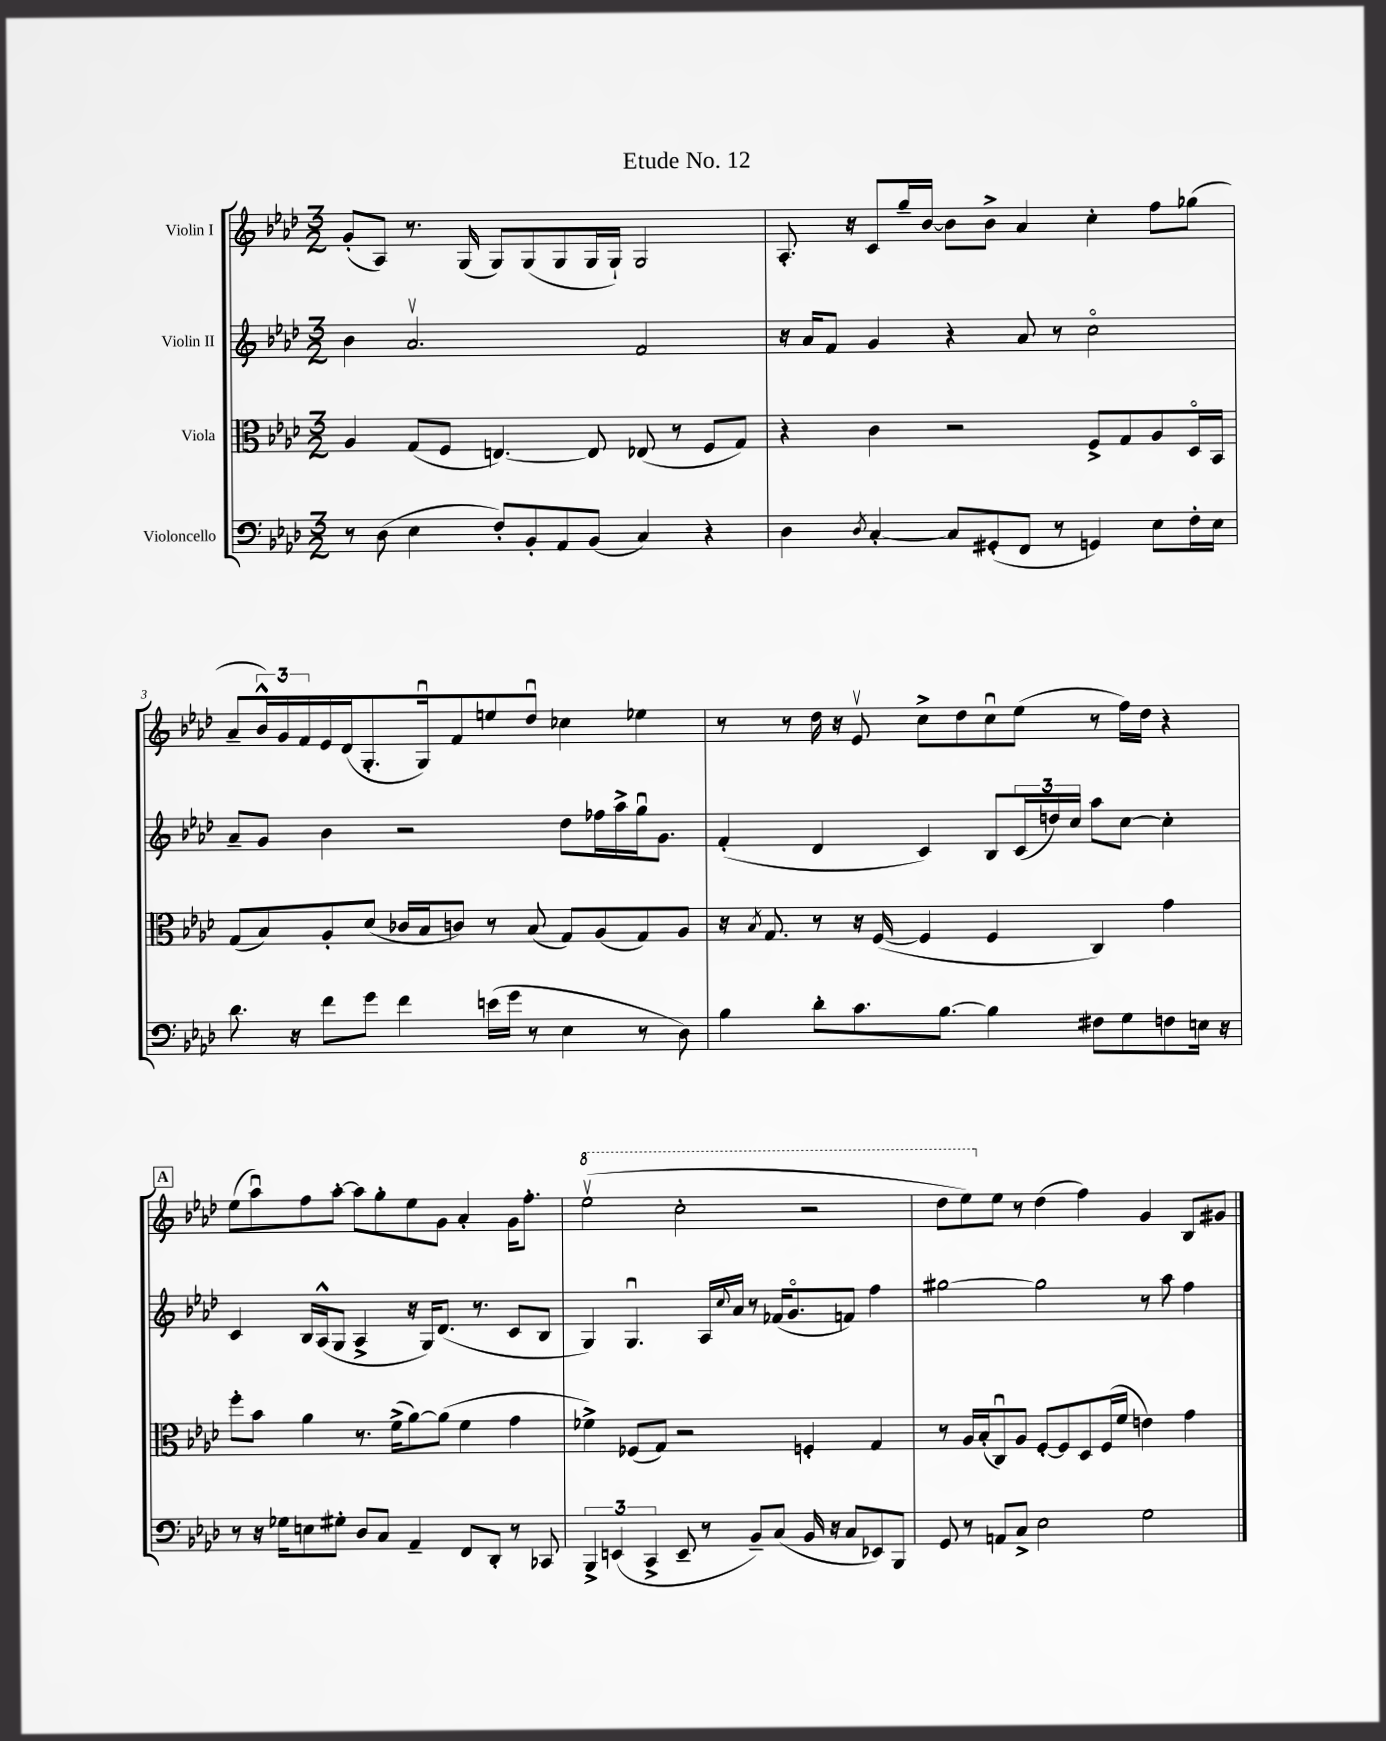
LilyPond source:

\header { title = "Etude No. 12" }
<<
\new StaffGroup <<
\new Staff = "s0" \with { instrumentName = "Violin I" } {
    \clef treble \key aes \major \numericTimeSignature \time 3/2
    g'8-.( aes8) r8. g16( g8) g8( g8 g16 g16-!) g2 |
    aes8.-. r16 c'8 g''16-- bes'16~ bes'8 bes'8-> aes'4 c''4-. f''8 ges''8( |
    aes'8-- \tuplet 3/2 { bes'16-^) g'16 f'16 } ees'16 des'16( g8.-. g16\downbow) f'8 e''8 des''8\downbow ces''4 ees''4 |
    r8 r8 des''16 r16 ees'8\upbow c''8-> des''8 c''8\downbow ees''8( r8 f''16) des''16 r4 |
    \mark \markup { \box "A" } ees''8( aes''8\downbow) f''8 aes''8~-. aes''8 g''8-. ees''8 g'8 aes'4-. g'16 f''8.-. |
    \ottava #1 ees'''2\upbow( c'''2-. r2 |
    des'''8 ees'''8) \ottava #0 ees''8 r8 des''4( f''4) g'4 bes8 gis'8 \bar "|." |
}
\new Staff = "s1" \with { instrumentName = "Violin II" } {
    \clef treble \key aes \major \numericTimeSignature \time 3/2
    bes'4 aes'2.\upbow f'2 |
    r16 aes'16 f'8 g'4 r4 aes'8 r8 c''2\flageolet |
    aes'8-- g'8 bes'4 r2 des''8 fes''16 aes''16-> g''16\downbow g'8. |
    f'4-.( des'4 c'4) bes8 \tuplet 3/2 { c'16( d''16) c''16 } aes''8 c''8~ c''4-. |
    \mark \markup { \box "A" } c'4 bes16 aes16-^( g8 aes4-> r16 g16) des'8.( r8. c'8 bes8 |
    g4) g4.\downbow aes16 \appoggiatura { c''8 } aes'16 r8 fes'16( g'8.\flageolet f'8) f''4 |
    gis''2~ gis''2 r8 aes''8 f''4 \bar "|." |
}
\new Staff = "s2" \with { instrumentName = "Viola" } {
    \clef alto \key aes \major \numericTimeSignature \time 3/2
    aes4 g8( f8 e4.~) e8 ees8( r8 f8 g8) |
    r4 c'4 r2 f8-> g8 aes8 des16\flageolet bes,16 |
    g8( bes8) aes8-. des'8( ces'16 bes16 c'8) r8 bes8( g8) aes8( g8) aes8 |
    r16 \acciaccatura { bes8 } g8. r8 r16 f16~( f4 f4 c4) g'4 |
    \mark \markup { \box "A" } f''8-. bes'8 aes'4 r8. f'16->( aes'8~) aes'8( f'4 g'4 |
    fes'4->) fes8( g8) r2 f4-. g4 |
    r8 aes16 bes16-.( c8\downbow) aes8 f8~-. f8 des8 f16( f'16 e'4) g'4 \bar "|." |
}
\new Staff = "s3" \with { instrumentName = "Violoncello" } {
    \clef bass \key aes \major \numericTimeSignature \time 3/2
    r8 des8( ees4 f8-.) bes,8-. aes,8 bes,8( c4) r4 |
    des4 \acciaccatura { des8 } c4~-. c8 gis,8-.( f,8 r8 g,4) ees8 f16-. ees16 |
    des'8. r16 f'8 g'8 f'4 e'16( g'16 r8 ees4 r8 des8) |
    bes4 des'8-. c'8. bes8.~ bes4 fis8 g8 f8 e16 r16 |
    \mark \markup { \box "A" } r8 r16 ges16 e8 gis8-. des8 c8 aes,4-- f,8 des,8-. r8 ces,8 |
    \tuplet 3/2 { bes,,4-> e,4( c,4-> } e,8-- r8 bes,8--) c8( bes,16 r16 c8 ees,8) bes,,8 |
    g,8 r8 a,8 c8-> ees2 g2 \bar "|." |
}
>>
>>
